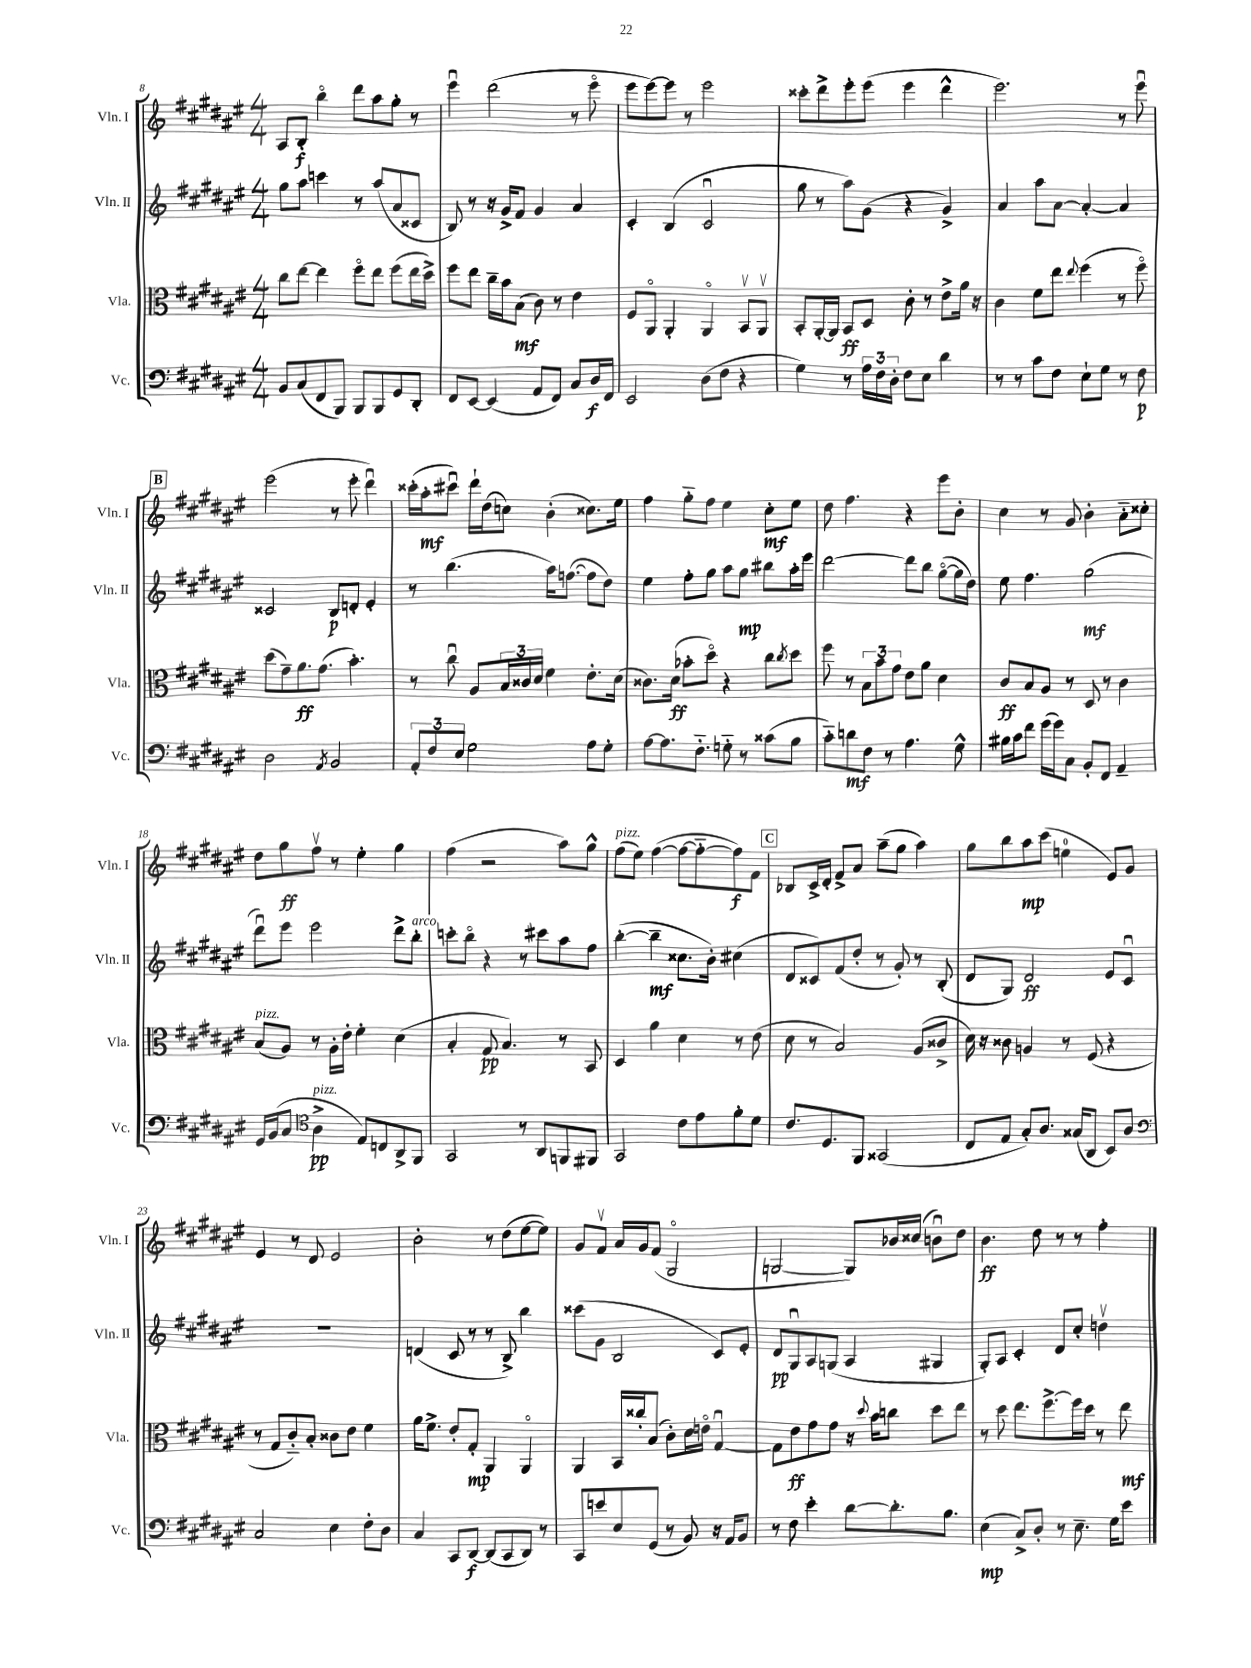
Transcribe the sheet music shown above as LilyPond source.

<<
\new StaffGroup <<
\new Staff = "s0" \with { instrumentName = "Vln. I" shortInstrumentName = "Vln. I" } {
    \clef treble \key fis \major \numericTimeSignature \time 4/4
    ais8 b8-.\f b''4\flageolet dis'''8 ais''8 gis''8-. r8 |
    eis'''4\downbow dis'''2( r8 eis'''8\flageolet |
    eis'''8 eis'''8~) eis'''8 r8 eis'''2 |
    cisis'''8-. dis'''8-> eis'''8-. eis'''8( eis'''4 dis'''4-^ |
    eis'''2.) r8 eis'''8\downbow |
    \mark \markup { \box "B" } eis'''2( r8 eis'''8-. dis'''4\downbow) |
    cisis'''16-.( ais''16-.\mf cis'''8\downbow) dis'''16-! dis''16( c''8) b'4-.( cisis''8.) eis''16 |
    fis''4 gis''8-_ fis''8 eis''4 cis''8-.\mf eis''8 |
    dis''8 fis''4. r4 eis'''8 b'8-. |
    cis''4 r8 gis'8 b'4-. ais'8-_ cisis''8-. |
    dis''8 gis''8\ff fis''8\upbow r8 eis''4-. gis''4 |
    fis''4( r2 ais''8) gis''8-^ |
    fis''8^\markup { \italic "pizz." }( eis''8) fis''4~( fis''8~ fis''8~-_ fis''8\f) fis'8 |
    \mark \markup { \box "C" } bes8 cis'16-> dis'16-. fis'8-> ais'8 ais''8--( gis''8 ais''4) |
    gis''8 b''8 ais''8\mp cis'''8( e''4-0 eis'8) gis'8 |
    eis'4 r8 dis'8 eis'2 |
    b'2-. r8 dis''8( eis''8~ eis''8) |
    gis'8 fis'8\upbow ais'16 gis'16 fis'8( gis2\flageolet |
    g2~ g8) bes'16 cisis''16( b'8\downbow) dis''8 |
    b'4.\ff dis''8 r8 r8 fis''4-. \bar "|." |
}
\new Staff = "s1" \with { instrumentName = "Vln. II" shortInstrumentName = "Vln. II" } {
    \clef treble \key fis \major \numericTimeSignature \time 4/4
    gis''8 ais''8 c'''4 r8 ais''8( ais'8 cisis'8 |
    b8) r8 r16 gis'16-> fis'8 gis'4 ais'4 |
    cis'4-. b4( cis'2\downbow |
    gis''8 r8 ais''8) gis'8( r4 gis'4->) |
    ais'4 ais''8 ais'8~ ais'4~-. ais'4 |
    \mark \markup { \box "B" } cisis'2 b8\p d'8-. eis'4-. |
    r8 b''4.( ais''16) f''8.~( f''8 dis''8) |
    eis''4 fis''8-. gis''8 ais''8 gis''8\mp bis''8 ais''16-. eis'''16 |
    dis'''2~ dis'''8 b''8 gis''8~\flageolet( gis''16 dis''16) |
    eis''8 fis''4. gis''2\mf( |
    dis'''8\downbow) eis'''8 eis'''2 dis'''8-> b''8-.^\markup { \italic "arco" } |
    c'''8-. b''8\flageolet r4 r8 cis'''8 ais''8 fis''8 |
    b''4~-.( b''4--\mf cisis''8. b'16-.) cis''4( |
    \mark \markup { \box "C" } dis'8 cisis'8) fis'8( dis''8-. r8 gis'8-.) r8 b8-.( |
    dis'8 gis8) dis'2\ff eis'8 cis'8\downbow |
    R1 |
    d'4( cis'8 r8 r8 b8->) b''4 |
    cisis'''8( gis'8 b2 cis'8) eis'8-. |
    dis'8\pp gis8\downbow ais8 g8( ais4 gis4 |
    gis8-.) ais8 cis'4-. dis'8 cis''8-. d''4\upbow \bar "|." |
}
\new Staff = "s2" \with { instrumentName = "Vla." shortInstrumentName = "Vla." } {
    \clef alto \key fis \major \numericTimeSignature \time 4/4
    cis''8 eis''8~ eis''4 fis''8\flageolet eis''8 fis''8( eis''16 dis''16->) |
    fis''8 eis''8 cis''16-- b'16 b8\mf( cis'8) r8 eis'4 |
    fis8 ais,8\flageolet ais,4-. ais,4\flageolet b,8\upbow ais,8\upbow |
    b,8-. ais,16~-. ais,16 b,8\ff dis8 cis'8-. r8 eis'8-> ais'16 r16 |
    cis'4 fis'8 eis''8 \appoggiatura { eis''8 } fis''4( r8 fis''8\flageolet) |
    \mark \markup { \box "B" } dis''8( gis'8--) ais'8.\ff gis'8.( b'4.-.) |
    r8 cis''8\downbow ais8 \tuplet 3/2 { b16 cisis'16 dis'16 } fis'4 eis'8.-. dis'16( |
    cisis'8.) dis'16\ff( bes'8-. dis''8\flageolet) r4 cis''8 \acciaccatura { cis''8 } dis''8 |
    fis''8 r8 \tuplet 3/2 { b8 b'8 gis'8 } eis'8 ais'8 dis'4 |
    cis'8\ff b8 ais8 r8 dis8 r8 cis'4 |
    b8^\markup { \italic "pizz." }( ais8) r8 ais16-. eis'16-. fis'4-. dis'4( |
    b4-. gis8\pp b4.) r8 b,8 |
    dis4 ais'4 dis'4 r8 eis'8( |
    \mark \markup { \box "C" } dis'8 r8 b2) ais8( cisis'8-> |
    dis'16) r16 cisis'8 a4 r8 fis8( r4 |
    r8 gis8 cis'8-_) b8-. cisis'8 eis'8 fis'4 |
    ais'16 fis'8.-> eis'8-. gis8-.\mp ais,4 ais,4\flageolet |
    ais,4 b,16 cisis''16-. b8( cis'8-.) dis'16 e'16\flageolet gis4~\downbow |
    gis8 eis'8\ff gis'8 gis'8 r16 \appoggiatura { dis''8 } b'16 c''8 dis''8 eis''8 |
    r8 dis''8 eis''8. fis''8.~-> fis''16 dis''16 r8 eis''8\mf \bar "|." |
}
\new Staff = "s3" \with { instrumentName = "Vc." shortInstrumentName = "Vc." } {
    \clef bass \key fis \major \numericTimeSignature \time 4/4
    b,8 cis8( fis,8 b,,8) b,,8 b,,8 gis,8 dis,8-. |
    fis,8 eis,8~ eis,4( ais,8 fis,8) cis8 dis16\f fis,16 |
    eis,2 dis8( fis8 r4 |
    gis4) r8 \tuplet 3/2 { ais16 fis16 dis16-. } fis8 eis8 dis'4 |
    r8 r8 cis'8 fis8 eis8-! gis8 r8 fis8\p |
    \mark \markup { \box "B" } dis2 \acciaccatura { ais,8 } b,2 |
    \tuplet 3/2 { ais,8-. fis8 eis8 } gis2 ais8 gis8-. |
    ais8~ ais8. fis8.-_ g8-_ r8 cisis'8( b8 |
    cis'8-_) d'8\mf fis8 r8 ais4. gis8-^ |
    bis16 cis'16 fis'8 gis'16( gis'16) cis8 b,8-. fis,8 ais,4-- |
    gis,16 b,16( cis8 \clef tenor ais4->\pp^\markup { \italic "pizz." } eis8) c8 ais,8-> fis,8 |
    gis,2 r8 ais,8 f,8 fis,8 |
    gis,2 cis'8 eis'8 fis'8-. dis'8 |
    \mark \markup { \box "C" } cis'8. dis8. fis,8 gisis,2( |
    cis8 eis8 gis8-.) ais8. gisis16( ais,8 b,8) ais8 |
    \clef bass cis2 eis4 fis8-. dis8 |
    cis4 cis,8 dis,8~\f dis,8( cis,8 dis,8) r8 |
    cis,8 e'8 eis8 gis,8( r8 b,8) r16 ais,16 b,8 |
    r8 fis8 eis'4-. dis'8~ dis'8.-. b8. |
    eis4\mp( cis8->) dis8-. r8 eis8.-- gis16 eis'8 \bar "|." |
}
>>
>>
\layout { \context { \Score currentBarNumber = #8 } }
